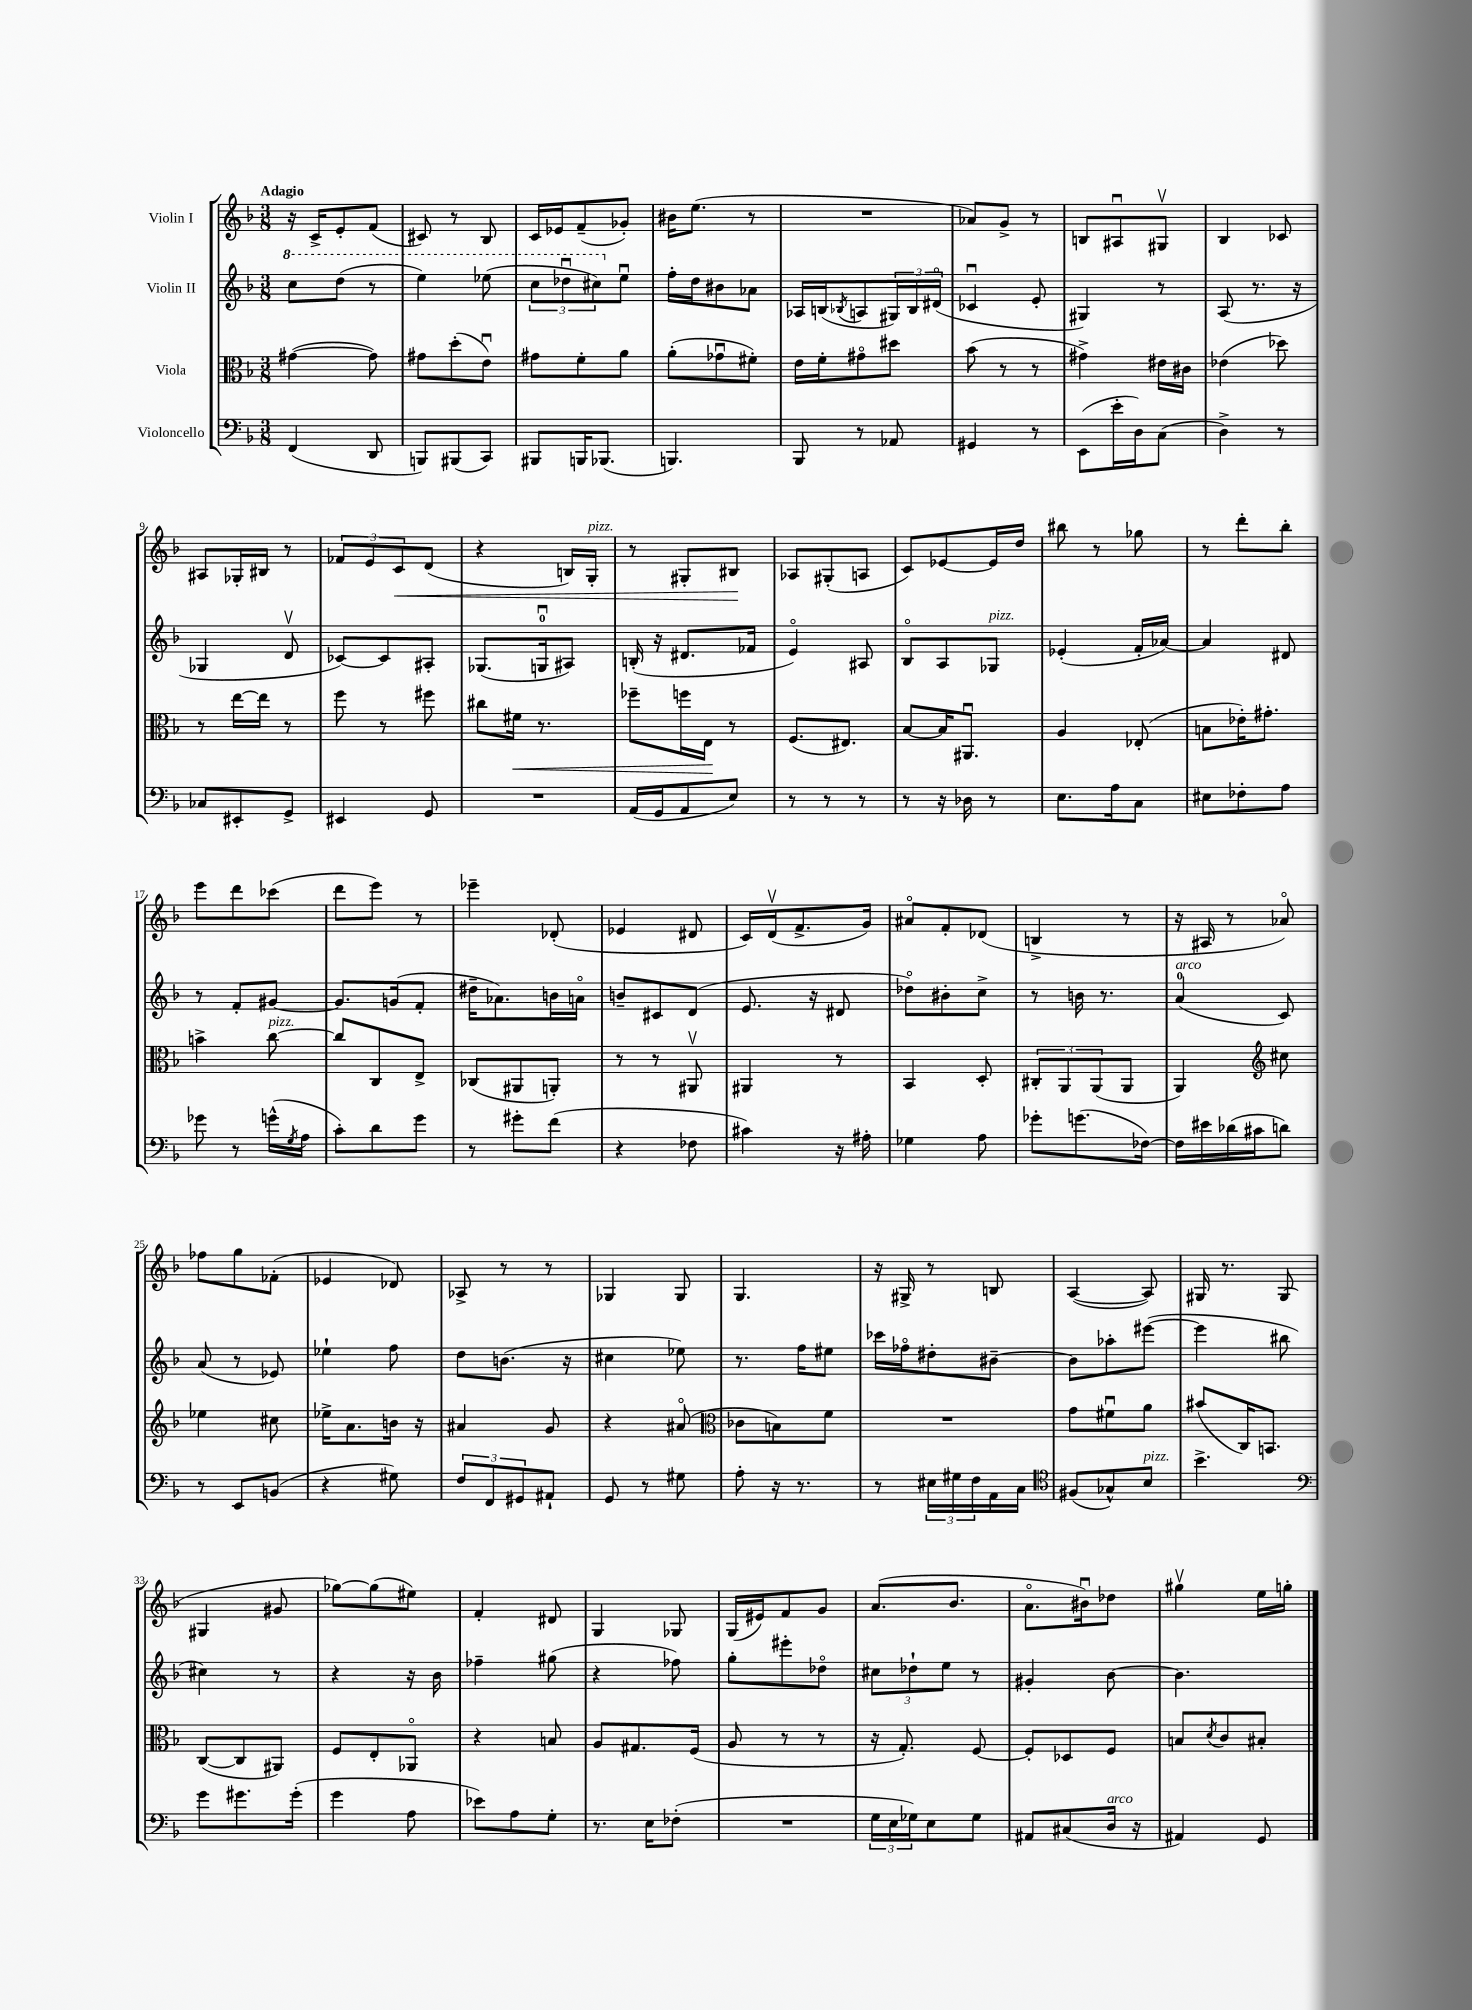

**kern	**kern	**dynam	**kern	**kern	**dynam
*part4	*part3	*part3	*part2	*part1	*part1
*staff4	*staff3	*staff3	*staff2	*staff1	*staff1
*I"Violoncello	*I"Viola	*	*I"Violin II	*I"Violin I	*
*clefF4	*clefC3	*	*clefG2	*clefG2	*
*k[b-]	*k[b-]	*	*k[b-]	*k[b-]	*
*M3/8	*M3/8	*	*M3/8	*M3/8	*
*	*	*	*8va	*	*
=1	=1	=1	=1	=1	=1
!	!	!	!	!LO:TX:a:B:t=Adagio	!
(4FF/	([4g#X\	.	8ccc\L	16r	.
.	.	.	.	16c^/KL	.
.	.	.	(8ddd\J	8e'/	.
8DD/	8g#\])	.	8r	(8f/J	.
=2	=2	=2	=2	=2	=2
8BBBn/L)	8g#X\L	.	4eee\)	8c#X/)	.
(8BBB#X/	(8dd'\	.	.	8r	.
8CC/J)	8eu\J)	.	(8eee-X\	8B-/	.
=3	=3	=3	=3	=3	=3
8BBB#X/L	8g#X\L	.	12ccc\L	16c/LL	.
.	.	.	.	16e-X/J	.
.	.	.	12ddd-Xu\	.	.
16BBBn/K	8f'\	.	.	(8f~/	.
.	.	.	12ccc#X\)	.	.
(8.BBB-X/J	.	.	.	.	.
*	*	*	*X8va	*	*
.	8a\J	.	8eeu\J	8g-X'/J)	.
=4	=4	=4	=4	=4	=4
4.BBBn/)	(8a'\L	.	16ff'\LL	16b#X\KL	.
.	.	.	16dd\J	(8.ee\J	.
.	8g-Xu\	.	8b#X\	.	.
.	8f#X'\J)	.	8a-X\J	8r	.
=5	=5	=5	=5	=5	=5
8BBB-/	16e\LL	.	16A-X/LL	4.r	.
.	16f'\J	.	(16Bn/J	.	.
.	.	.	8qB-X/	.	.
8r	8g#X\	.	8An/	.	.
8AA-X/	8dd#X\J	.	24G#X/L)	.	.
.	.	.	24B-/	.	.
.	.	.	(24d#X/JJ	.	.
=6	=6	=6	=6	=6	=6
4GG#X/	(8b-\	.	4c-Xu/	8a-X/L)	.
.	8r	.	.	8g^/J	.
8r	8r	.	8e'/	8r	.
=7	=7	=7	=7	=7	=7
(8EE\L	4g#X^\)	.	4G#X/)	8Bn/L	.
16e'\L	.	.	.	8A#Xu/	.
16D\J)	.	.	.	.	.
(8C\J	16e#X\LL	.	8r	8G#Xv/J	.
.	16c#X\JJ	.	.	.	.
=8	=8	=8	=8	=8	=8
4D^\)	(4e-X\	.	(8A/	4B-/	.
.	.	.	8.r	.	.
8r	8dd-X\)	.	.	8c-X/	.
.	.	.	16r	.	.
!!LO:LB:g=z
=9	=9	=9	=9	=9	=9
8C-X/L	8r	.	4G-X/	8A#X/L	.
8EE#X'/	[16ee\LL	.	.	16G-X'/L	.
.	16ee\JJ]	.	.	16B#X/JJ	.
8GG^/J	8r	.	8dv/	8r	.
=10	=10	=10	=10	=10	=10
4EE#X/	8ff\	.	[8c-X/L)	12f-X/L	.
.	.	.	.	12e/	.
.	8r	.	8c-/]	.	.
!	!	!	!	!	!LO:HP:b
.	.	.	.	12c/	<
8GG/	8ff#X\	.	8A#X'/J	(8d/J	.
=11	=11	=11	=11	=11	=11
4.r	8cc#X\L	.	(8.G-X/L	4r	.
!	!	!LO:HP:b	!	!	!
.	16f#X\Jk	<	.	.	.
.	8.r	.	16Gnu/k	.	.
.	.	.	8A#X/J)	16Bn/LL)	.
!	!	!	!	!LO:TX:a:i:t=pizz.	!
.	.	.	.	16G'/JJ	.
=12	=12	=12	=12	=12	=12
(16AA/LL	8ff-X~\L	.	(16Bn'/	8r	.
16GG/J	.	.	16r	.	.
8AA/	16ffn\L	.	8.d#X/L	8G#X'/L	.
.	16E\JJ	.	.	.	.
8E/J)	8r	[	.	8B#X/J	.
.	.	.	16f-X/Jk	.	.
.	.	.	.	.	[
=13	=13	=13	=13	=13	=13
8r	(8.F/L	.	4e/)	8A-X/L	.
8r	.	.	.	(8G#X'/	.
.	8.E#X/J)	.	.	.	.
8r	.	.	8A#X/	8An/J	.
=14	=14	=14	=14	=14	=14
8r	[8B-/L	.	8B-/L	8c/L)	.
16r	16B-/K]	.	8A/	[8e-X/	.
16D-X\	8.AA#Xu/J	.	.	.	.
!	!	!	!LO:TX:a:i:t=pizz.	!	!
8r	.	.	8G-X/J	16e-/L]	.
.	.	.	.	16dd/JJ	.
=15	=15	=15	=15	=15	=15
8.E\L	4A/	.	(4e-X'/	8bb#X\	.
.	.	.	.	8r	.
16A\k	.	.	.	.	.
8C\J	(8E-X'/	.	16f'/LL	8gg-X\	.
.	.	.	[16a-X/JJ)	.	.
=16	=16	=16	=16	=16	=16
8E#X\L	8Bn\L	.	4a-/]	8r	.
8F-X'\	16e-X'\K)	.	.	8ddd'\L	.
.	8.g#X'\J	.	.	.	.
8A\J	.	.	8d#X/	8bb-'\J	.
!!LO:LB:g=z
=17	=17	=17	=17	=17	=17
8g-X\	4bn^\	.	8r	8eee\L	.
8r	.	.	8f'/L	8ddd\	.
!	!LO:TX:a:i:t=pizz.	!	!	!	!
(16gn^^\LL	[8cc\	.	[8g#X/J	(8ccc-X\J	.
8qG/	.	.	.	.	.
16A\JJ	.	.	.	.	.
=18	=18	=18	=18	=18	=18
8c'\L)	8cc/L]	.	8.g#/L]	8ddd\L	.
8d\	8C/	.	.	8eee\J)	.
.	.	.	(16gn/k	.	.
8g\J	8E^/J	.	8f'/J	8r	.
=19	=19	=19	=19	=19	=19
8r	(8C-X/L	.	16dd#X~\KL	4eee-X~\	.
.	.	.	8.a-X\)	.	.
8g#X'\L	8AA#X/	.	.	.	.
(8f\J	8AAn'/J)	.	16bn\L	(8d-X'/	.
.	.	.	16an\JJ	.	.
=20	=20	=20	=20	=20	=20
4r	8r	.	8bn~/L	4e-X/	.
.	8r	.	8c#X/	.	.
8F-X\	8AA#Xv/	.	(8d/J	8d#X/	.
=21	=21	=21	=21	=21	=21
4c#X\)	4AA#X/	.	8.e/	16c/LL)	.
.	.	.	.	(16dv/J	.
.	.	.	.	8.f^/	.
.	.	.	16r	.	.
16r	8r	.	8d#X/	.	.
16A#X'\	.	.	.	16g/Jk)	.
=22	=22	=22	=22	=22	=22
4G-X\	4BB-/	.	8dd-X\L)	8a#X/L	.
.	.	.	8b#X'\	8f'/	.
8A\	8D'/	.	8cc^\J	(8d-X/J	.
=23	=23	=23	=23	=23	=23
8g-X'\L	12C#X'/L	.	8r	4Bn^/	.
.	12AA/	.	.	.	.
(8.gn\	.	.	16bn\	.	.
.	(12AA/	.	.	.	.
.	.	.	8.r	.	.
.	8AA/J	.	.	8r	.
[16F-X\Jk)	.	.	.	.	.
=24	=24	=24	=24	=24	=24
!	!	!	!LO:TX:a:i:t=arco	!	!
16F-\LL]	4AA/)	.	(4a/	16r	.
16e#X\	.	.	.	16A#X/	.
(16d-X\	.	.	.	8r	.
16c#X\J	.	.	.	.	.
*	*clefG2	*	*	*	*
8dn\J)	8cc#X\	.	8c/)	8a-X/)	.
!!LO:LB:g=z
=25	=25	=25	=25	=25	=25
8r	4ee-X\	.	(8a/	8ff-X\L	.
8EE/L	.	.	8r	8gg\	.
(8BBn/J	8cc#X\	.	8e-X/)	(8f-X'\J	.
=26	=26	=26	=26	=26	=26
4r	16ee-X^\KL	.	4ee-X`\	4e-X/	.
.	8.a\	.	.	.	.
8G#X\)	16bn\Jk	.	8ff\	8d-X/)	.
.	16r	.	.	.	.
=27	=27	=27	=27	=27	=27
12F/L	4a#X/	.	8dd\L	8A-X^/	.
12FF/	.	.	.	.	.
.	.	.	(8.bn\J	8r	.
12GG#X/	.	.	.	.	.
8AA#X`/J	8g/	.	.	8r	.
.	.	.	16r	.	.
=28	=28	=28	=28	=28	=28
8GG/	4r	.	4cc#X\	4G-X/	.
8r	.	.	.	.	.
8G#X\	(8a#X/	.	8ee-X\)	8G-/	.
=29	=29	=29	=29	=29	=29
*	*clefC3	*	*	*	*
8A'\	8c-X\L	.	8.r	4.G/	.
16r	8Bn\)	.	.	.	.
8.r	.	.	16ff\KL	.	.
.	8f\J	.	8ee#X\J	.	.
=30	=30	=30	=30	=30	=30
8r	4.r	.	16ccc-X\LL	16r	.
.	.	.	16ff-X\J	16G#X^/	.
24E#X\LL	.	.	8dd#X'\	8r	.
24G#X\	.	.	.	.	.
24F\	.	.	.	.	.
16AA\	.	.	[8b#X~\J	8Bn/	.
16C\JJ	.	.	.	.	.
=31	=31	=31	=31	=31	=31
*clefC4	*	*	*	*	*
(8F#X/L	8g\L	.	8b#\L]	([4A/	.
8G-X^^/)	8f#Xu\	.	8aa-X'\	.	.
!LO:TX:a:i:t=pizz.	!	!	!	!	!
8B-/J	8a\J	.	([8eee#X\J	8A/])	.
=32	=32	=32	=32	=32	=32
4.b-^\	(8b#X/L	.	4eee#\]	16G#X/	.
.	.	.	.	8.r	.
.	16C/K)	.	.	.	.
.	8.BBn/J	.	.	.	.
.	.	.	8bb#X\	(8G#/	.
!!LO:LB:g=z
=33	=33	=33	=33	=33	=33
*clefF4	*	*	*	*	*
8g\L	([8C/L	.	4cc#X\)	4G#X/	.
8.g#X\	8C/]	.	.	.	.
.	8AA#X/J)	.	8r	8g#X/	.
(16g#'\Jk	.	.	.	.	.
=34	=34	=34	=34	=34	=34
4g\	8F/L	.	4r	[8gg-X\L)	.
.	8E'/	.	.	(8gg-\]	.
8A\	8AA-X/J	.	16r	8ee#X\J)	.
.	.	.	16b-\	.	.
=35	=35	=35	=35	=35	=35
8e-X\L)	4r	.	4ff-X~\	4f'/	.
8A\	.	.	.	.	.
8G'\J	8Bn/	.	(8gg#X\	8d#X/	.
=36	=36	=36	=36	=36	=36
8.r	8A/L	.	4r	4G/	.
.	8.G#X/	.	.	.	.
16E\KL	.	.	.	.	.
(8F-X'\J	.	.	8ff-X\)	8G-X/	.
.	(16F/Jk	.	.	.	.
=37	=37	=37	=37	=37	=37
4.r	8A/	.	8gg'\L	(16G/LL	.
.	.	.	.	16e#X/J)	.
.	8r	.	8eee#X'\	8f/	.
.	8r	.	8dd-X\J	8g/J	.
=38	=38	=38	=38	=38	=38
24G\LL	16r	.	12cc#X\L	(8.a/L	.
24E\	.	.	.	.	.
.	8.G'/)	.	.	.	.
24G-X\J)	.	.	12dd-X`\	.	.
8E\	.	.	.	.	.
.	.	.	12ee\J	.	.
.	.	.	.	8.b-/J	.
8G-\J	[8F/	.	8r	.	.
=39	=39	=39	=39	=39	=39
8AA#X/L	8F'/L]	.	4g#X'/	8.a\L	.
(8C#X/	8D-X/	.	.	.	.
.	.	.	.	16b#Xu\k)	.
!LO:TX:a:i:t=arco	!	!	!	!	!
16D/Jk	8F/J	.	[8b-\	8dd-X\J	.
16r	.	.	.	.	.
=40	=40	=40	=40	=40	=40
4AA#X/)	8Bn/L	.	4.b-\]	4gg#Xv\	.
.	8qd/	.	.	.	.
.	8c/	.	.	.	.
8GG/	8B#X'/J	.	.	16ee\LL	.
.	.	.	.	16ggn'\JJ	.
==	==	==	==	==	==
*-	*-	*-	*-	*-	*-
